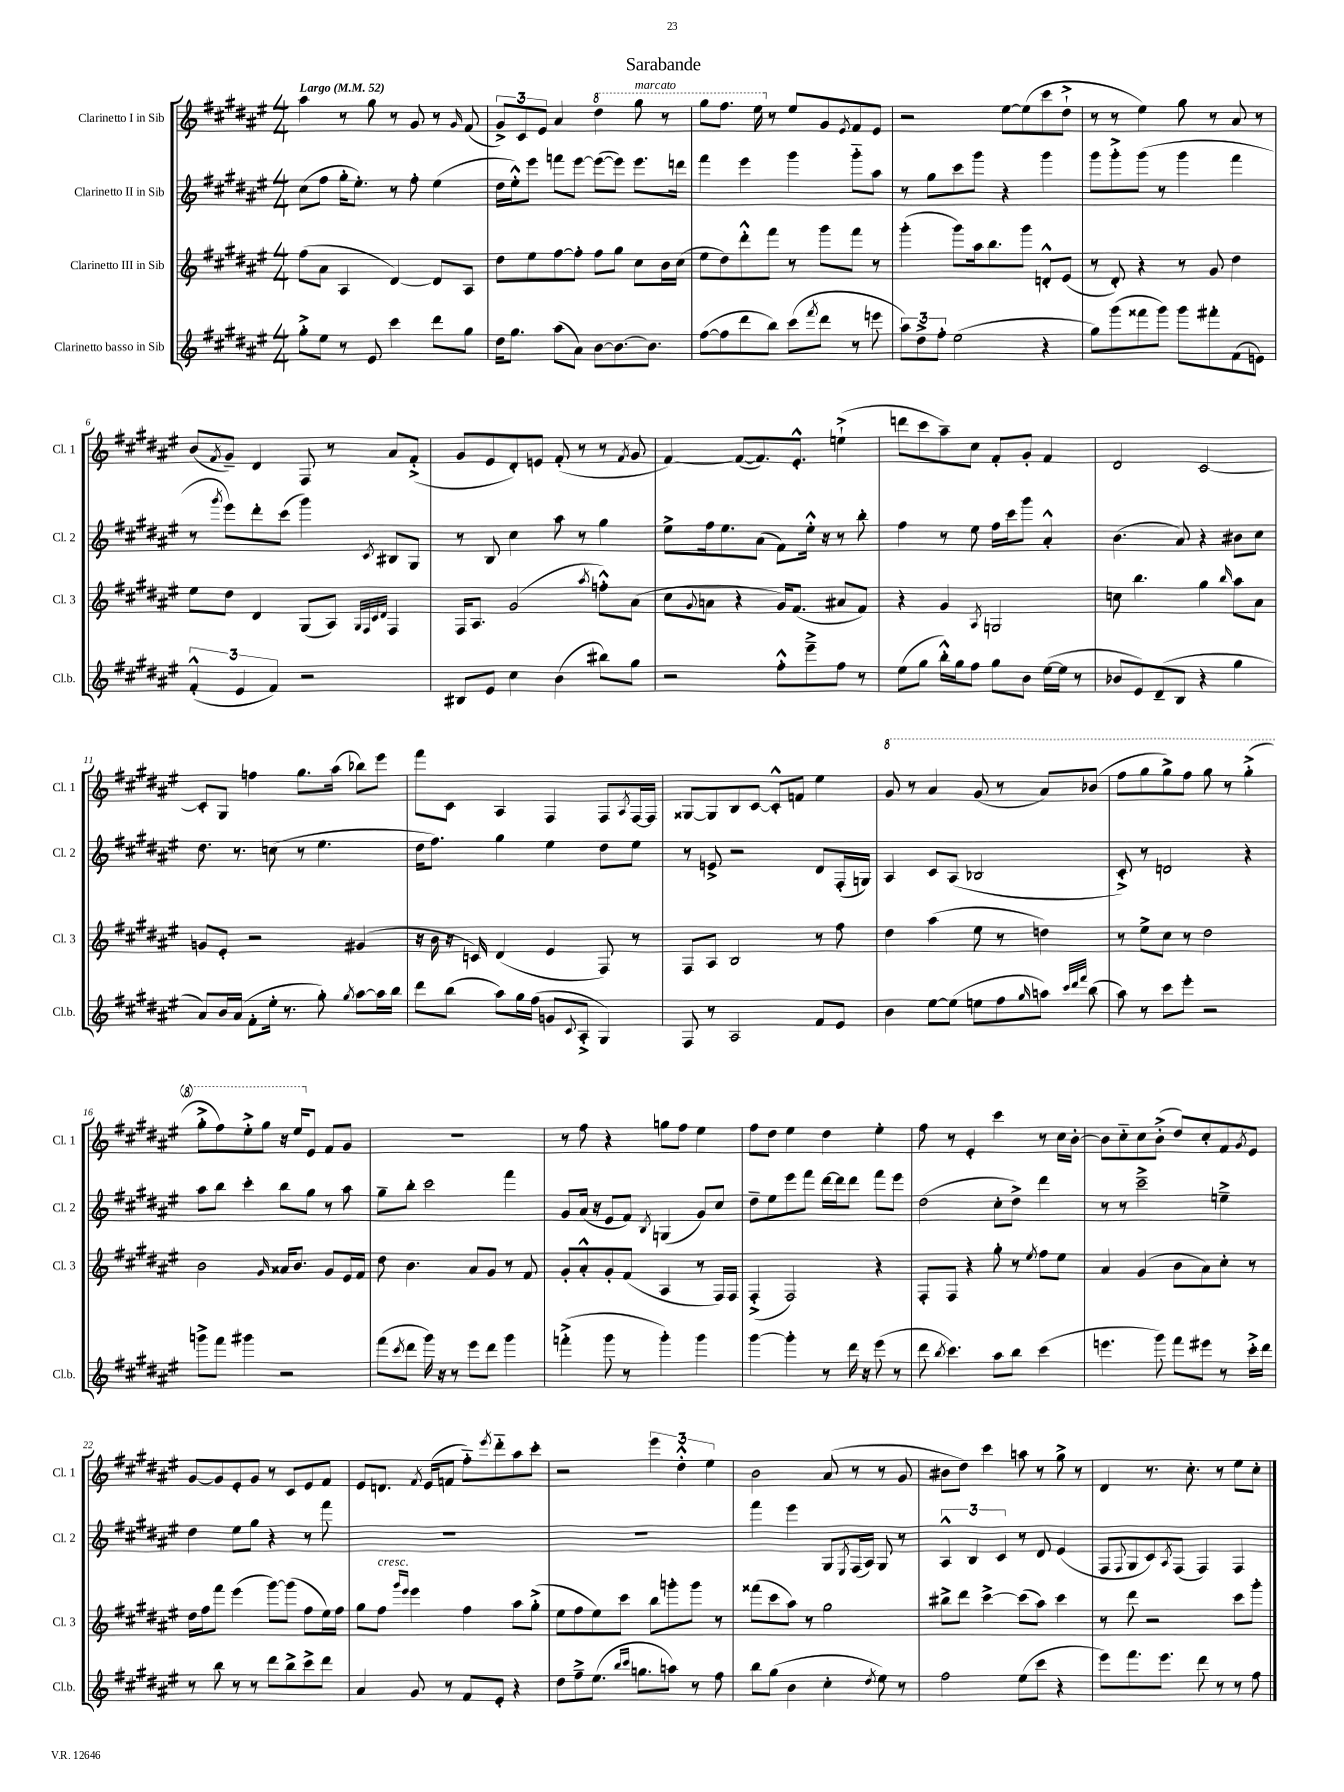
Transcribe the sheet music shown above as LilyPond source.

\header { title = "Sarabande" }
<<
\new StaffGroup <<
\new Staff = "s0" \with { instrumentName = "Clarinetto I in Sib" shortInstrumentName = "Cl. 1" } {
    \clef treble \key fis \major \numericTimeSignature \time 4/4 \tempo "Largo" 4 = 52
    ais''4 r8 gis''8 r8 gis'8 r8 \grace { gis'16 } fis'8( |
    \tuplet 3/2 { gis'8->) cis'8 eis'8 } ais'4 \ottava #1 dis'''4 gis'''8^\markup { \italic "marcato" } r8 |
    gis'''8 fis'''8. eis'''16 \ottava #0 r8 eis''8 gis'8 \acciaccatura { eis'8 } fis'8 eis'8 |
    r2 eis''8~ eis''8( cis'''8 dis''8-!-> |
    r8 r8 eis''4) gis''8 r8 ais'8 r8 |
    b'8( \acciaccatura { fis'8 } gis'8--) dis'4 fis8 r8 ais'8 fis'8-.->( |
    gis'8 eis'8 dis'8-.) e'8 fis'8-.( r8 r8 \acciaccatura { fis'8 } gis'8 |
    fis'4~) fis'8~( fis'8.) eis'8.-.-^ e''4-!->( |
    d'''8 cis'''8 ais''8--) cis''8 fis'8-. gis'8-. fis'4 |
    dis'2 cis'2~ |
    cis'8-. gis8 f''4 gis''8. ais''16( bes''8) eis'''8 |
    fis'''8 cis'8 ais4 fis4 fis8 \acciaccatura { ais8 } fis16~ fis16 |
    gisis8~ gisis8 b8 cis'8~ cis'8-.-^ f'8 eis''4 |
    \ottava #1 gis''8 r8 ais''4 gis''8( r8 ais''8) bes''8( |
    fis'''8 gis'''8 gis'''8->) fis'''8 gis'''8 r8 gis'''4-.->( |
    gis'''8-.-> fis'''8) eis'''8-.-> gis'''8 r16 eis'''16 \ottava #0 eis'8 fis'8 gis'8 |
    R1 |
    r8 fis''8 r4 g''8 fis''8 eis''4 |
    fis''8 dis''8 eis''4 dis''4 eis''4-. |
    fis''8 r8 eis'4-. cis'''4 r8 cis''16 b'16~-. |
    b'8 cis''8-_ cis''8 b'8-.->( dis''8) cis''8-. fis'8 \acciaccatura { gis'8 } eis'8 |
    gis'8~ gis'8 eis'8-. gis'8 r8 cis'8 eis'8 fis'8 |
    eis'8 d'8. \acciaccatura { fis'8 } eis'16( f'8 fis''8-_) \acciaccatura { eis'''8 } dis'''8-_ ais''8 cis'''8-. |
    r2 \tuplet 3/2 { eis'''4 dis''4-.-^ eis''4 } |
    b'2 ais'8( r8 r8 gis'8 |
    bis'8 dis''8) cis'''4 a''8 r8 gis''8-> r8 |
    dis'4 r8. cis''8.-. r8 eis''8 cis''8-. \bar "|." |
}
\new Staff = "s1" \with { instrumentName = "Clarinetto II in Sib" shortInstrumentName = "Cl. 2" } {
    \clef treble \key fis \major \numericTimeSignature \time 4/4
    cis''8( fis''8 gis''16-. eis''8.-.) r8 fis''8-. eis''4( |
    dis''16 eis''16-.-^) eis'''8 f'''8 eis'''8~ eis'''8~( eis'''8) eis'''8. d'''16 |
    fis'''4 eis'''4 gis'''4 gis'''8-_ ais''8 |
    r8 gis''8 cis'''8 gis'''8 r4 gis'''4 |
    gis'''8 gis'''8-.-> gis'''8( r8 gis'''4 fis'''4 |
    r8 \acciaccatura { gis'''8 } eis'''8) dis'''8-. cis'''8( gis'''4) \acciaccatura { cis'8 } bis8 gis8 |
    r8 b8 cis''4 ais''8 r8 gis''4 |
    eis''8-> fis''16 eis''8. ais'8( fis'8) eis''16-.-^ r16 r8 b''8-. |
    fis''4 r8 eis''8 fis''16 cis'''16 gis'''8 ais'4-.-^ |
    b'4.( ais'8) r4 bis'8 cis''8 |
    dis''8. r8. c''8( r8 eis''4. |
    dis''16 fis''8.) gis''4 eis''4 dis''8 eis''8 |
    r8 e'8-> r2 dis'8 fis16-.( g16) |
    ais4 cis'8 ais8( bes2 |
    cis'8-.->) r8 d'2 r4 |
    ais''8 b''8 cis'''4-. b''8 gis''8 r8 ais''8 |
    gis''8-- b''8-. cis'''2 fis'''4 |
    gis'8 ais'16( r16 eis'8 fis'8) \acciaccatura { b8 } g4( gis'8) cis''8 |
    dis''8-- eis''8 eis'''8 fis'''8 dis'''16~ dis'''16 dis'''8 fis'''8 eis'''8 |
    dis''2( cis''8-. dis''8->) dis'''4 |
    r8 r8 cis'''2---> e''4---> |
    dis''4 eis''8 gis''8 r4 r8 fis'''8 |
    R1 |
    R1 |
    fis'''4 eis'''4 gis8 \acciaccatura { eis8 } fis16( ais16) gis8 r8 |
    \tuplet 3/2 { ais4-^ b4 cis'4 } r8 dis'8 eis'4( |
    fis8 \appoggiatura { fis8 } gis8 cis'8) \acciaccatura { ais8 } fis8( fis4) fis4 \bar "|." |
}
\new Staff = "s2" \with { instrumentName = "Clarinetto III in Sib" shortInstrumentName = "Cl. 3" } {
    \clef treble \key fis \major \numericTimeSignature \time 4/4
    fis''8( ais'8 ais4 dis'4~) dis'8 ais8 |
    dis''8 eis''8 fis''8~ fis''8-. fis''8 gis''8 cis''8 b'16 cis''16( |
    eis''8 dis''8) dis'''8-.-^ fis'''8 r8 gis'''8 fis'''8 r8 |
    gis'''4-.( gis'''8) ais''16 b''8. gis'''8 d'8-.-^ eis'8( |
    r8 dis'8-.) r4 r8 gis'8 dis''4 |
    eis''8 dis''8 dis'4 gis8( ais8) \grace { gis32 fis32 cis'32 dis'32 } fis4 |
    fis16 ais8. gis'2( \acciaccatura { ais''8 } f''8-.-^) ais'8( |
    cis''8 \appoggiatura { gis'8 } a'8 r4 gis'16) fis'8.( ais'8 fis'8) |
    r4 gis'4 \acciaccatura { ais8 } g2 |
    c''8 b''4. gis''4 \grace { b''16 } ais''8 ais'8 |
    g'8 eis'8-. r2 gis'4( |
    r16 b'16 r16 c'16) dis'4( eis'4 fis8) r8 |
    fis8 ais8 b2 r8 fis''8 |
    dis''4 ais''4( eis''8 r8 d''4) |
    r8 eis''8-> cis''8 r8 dis''2 |
    b'2 \grace { gis'16 } aisis'16 b'8. gis'8 eis'16 fis'16 |
    dis''8 b'4. ais'8 gis'8 r8 fis'8 |
    gis'8-. ais'8-.-^ gis'8-. fis'8( ais4 r8 fis16) fis16 |
    fis4-.->( fis2) r4 |
    fis8-. fis8 r4 gis''8-. r8 \acciaccatura { eis''8 } fis''8 eis''8 |
    ais'4 gis'4( b'8 ais'8) cis''8-. r8 |
    dis''16 fis''16 fis'''8 eis'''4( gis'''8~) gis'''8( fis''8 eis''16) fis''16 |
    gis''8 fis''8^\markup { \italic "cresc." } \grace { gis'''16 eis'''16 } eis'''4 fis''4 ais''8 gis''8-.->( |
    eis''8 fis''8 eis''8) cis'''8 b''8 g'''8-. g'''8 r8 |
    fisis'''8( cis'''8 ais''8) r8 gis''2 |
    bis''8-> dis'''8 cis'''4~-> cis'''8( ais''8) cis'''4 |
    r8 dis'''8 r2 cis'''8 gis'''8-. \bar "|." |
}
\new Staff = "s3" \with { instrumentName = "Clarinetto basso in Sib" shortInstrumentName = "Cl.b." } {
    \clef treble \key fis \major \numericTimeSignature \time 4/4
    gis''8-.-> eis''8 r8 eis'8 cis'''4 dis'''8 gis''8 |
    dis''16 gis''8. ais''8( ais'8) b'8~ b'8.~ b'8. |
    fis''8~( fis''8 dis'''8 b''8) cis'''8( \acciaccatura { fis'''8 } dis'''8 r8 e'''8 |
    \tuplet 3/2 { ais''8) dis''8-> fis''8-. } eis''2( r4 |
    gis''8) gis'''8( fisis'''8 gis'''8) gis'''8 fis'''8-. fis'8( e'8) |
    \tuplet 3/2 { fis'4-.-^( eis'4 fis'4) } r2 |
    bis8 eis'8 cis''4 b'4( bis''8) gis''8 |
    r2 fis''8-.-^ eis'''8---> fis''8 r8 |
    eis''8( gis''8 b''16-.-^) gis''16 fis''8 gis''8 b'8 eis''16~( eis''16 r8 |
    bes'8 eis'8) dis'8--( b8 r4 gis''4 |
    ais'8) b'16 ais'16( fis'8-. eis''16-. r8. gis''8-.) \acciaccatura { gis''8 } ais''8~ ais''16 b''16 |
    dis'''8 b''8( ais''8) gis''16 fis''16( g'8 \appoggiatura { cis'8 } ais8-.-> gis4) |
    fis8 r8 ais2 fis'8 eis'8 |
    b'4 eis''8~ eis''8( e''8 fis''8 \grace { gis''16 } a''8) \grace { cis'''32 dis'''32 fis'''32 } b''8( |
    ais''8) r8 cis'''8 eis'''8-. r2 |
    g'''8-> fis'''8 gis'''4 r2 |
    fis'''8( \acciaccatura { cis'''8 } dis'''8 gis'''16) r16 r8 eis'''8 dis'''8 gis'''4 |
    f'''4-.->( gis'''8 r8 gis'''4-.) gis'''4 |
    gis'''4~ gis'''4-. r8 dis'''16 r16 eis'''8( r8 |
    dis'''8 \acciaccatura { b''8 } cis'''4.) ais''8 b''8 cis'''4( |
    e'''4. gis'''8) fis'''8 eis'''8 r8 cis'''16-.-> dis'''16 |
    r8 b''8 r8 r8 dis'''8 b''8-> cis'''8-> dis'''8 |
    ais'4 gis'8 r8 fis'8 eis'8-. r4 |
    dis''8 fis''8---> eis''8.( \grace { b''16 cis'''16 } g''8. a''8) r8 fis''8 |
    b''8 gis''8( b'4 cis''4-. \acciaccatura { dis''8 } eis''8) r8 |
    fis''2 eis''8( cis'''8 r4 |
    eis'''8) fis'''8. eis'''8. dis'''8 r8 r8 fis''8 \bar "|." |
}
>>
>>
